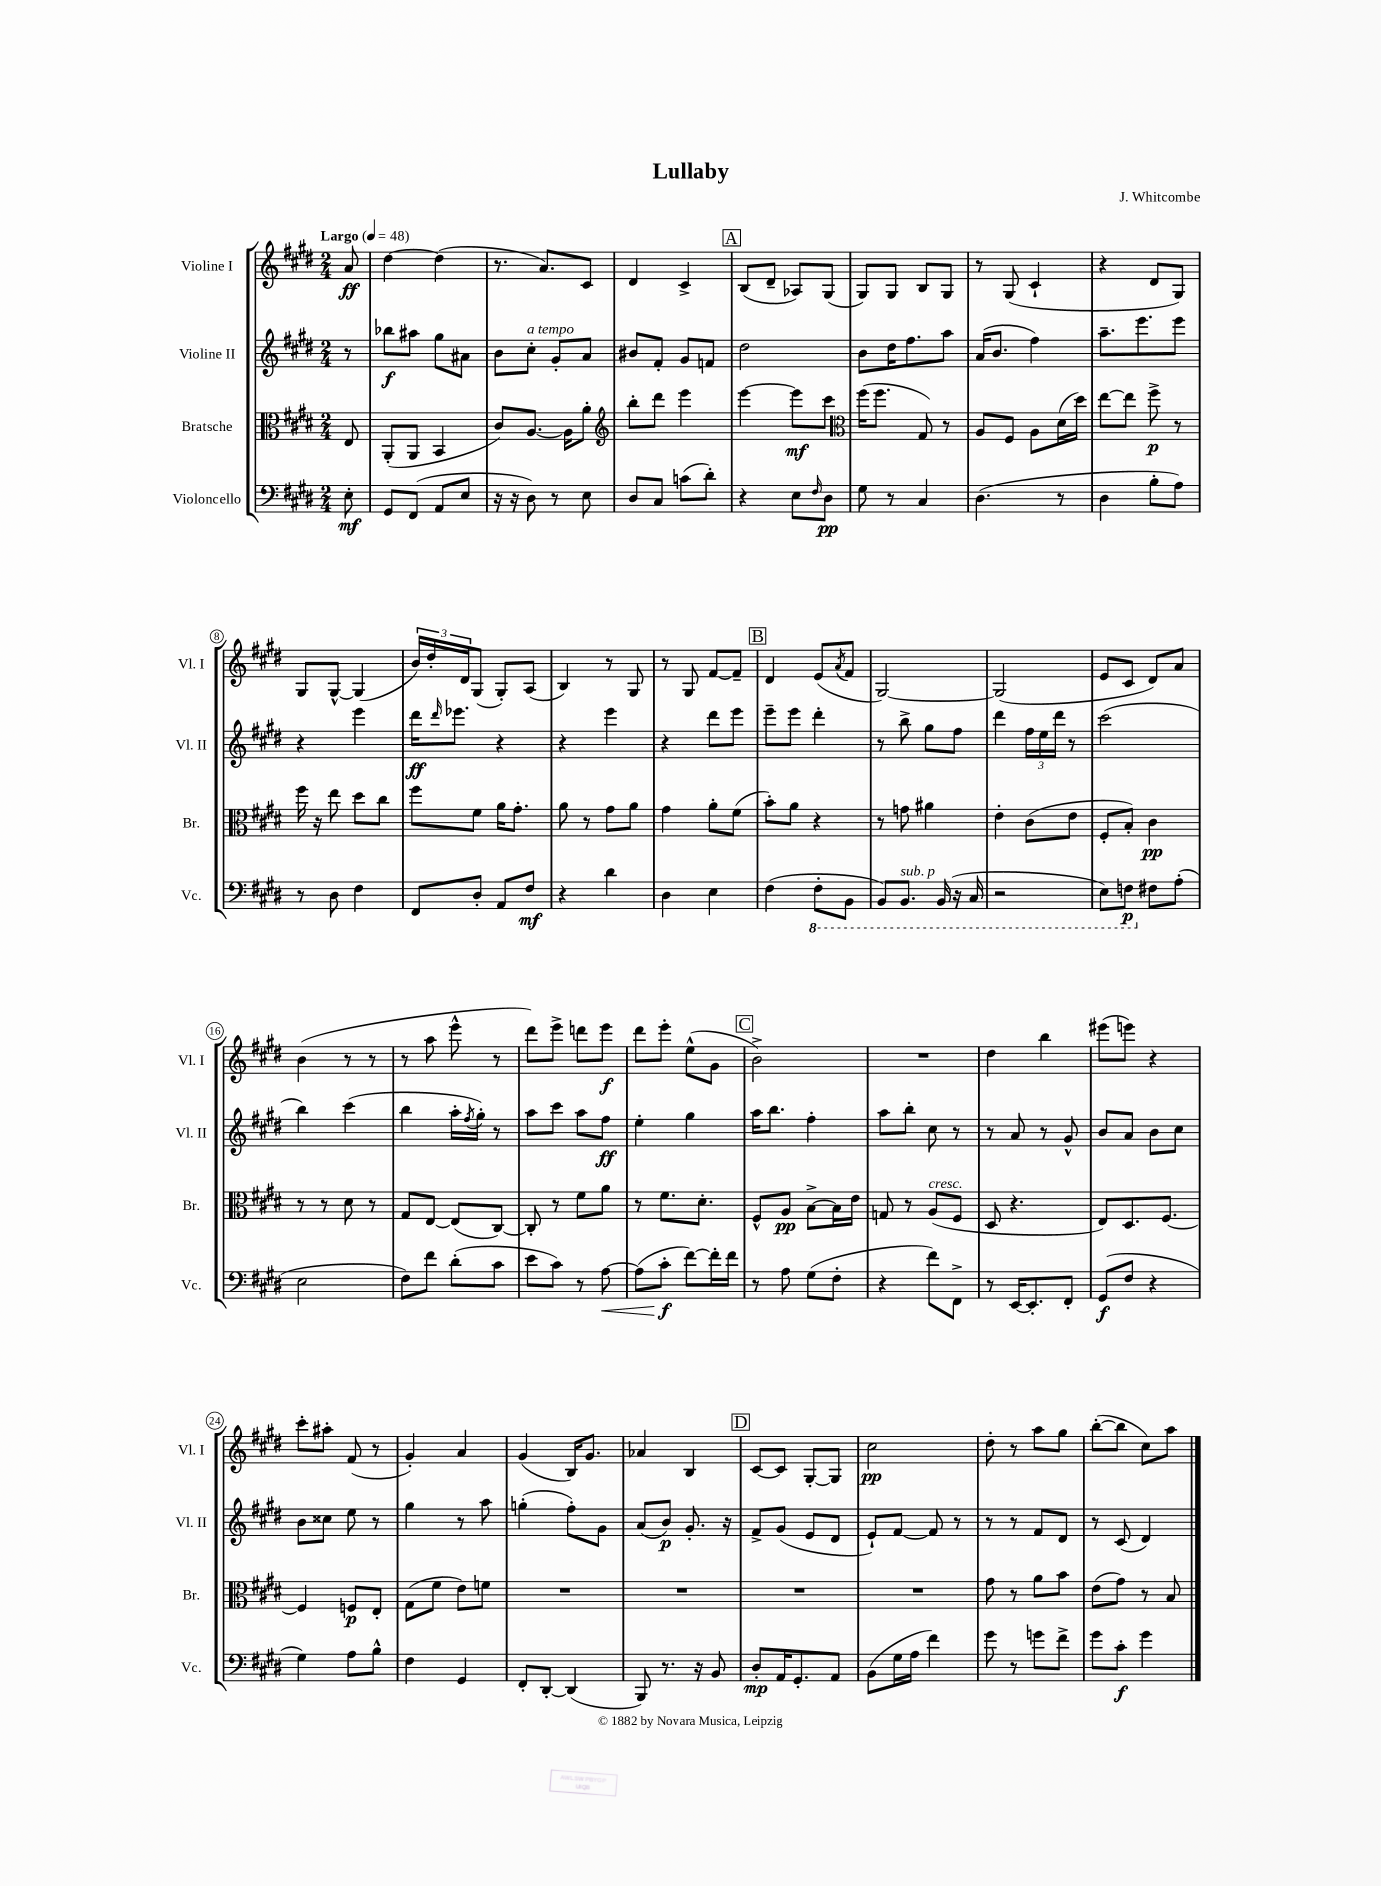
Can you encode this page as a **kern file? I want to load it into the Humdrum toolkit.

**kern	**kern	**kern	**kern
*staff4	*staff3	*staff2	*staff1
*clefF4	*clefC3	*clefG2	*clefG2
*k[f#c#g#d#]	*k[f#c#g#d#]	*k[f#c#g#d#]	*k[f#c#g#d#]
*M2/4	*M2/4	*M2/4	*M2/4
*MM48	*MM48	*MM48	*MM48
8E'\	8E/	8r	8a/
=	=	=	=
8GG#/L	(8AA'/L	8bb-\L	[4dd#\
(8FF#/J	8AA/J	8aa#\J	.
8AA/L	4BB/	8gg#\L	(4dd#\]
8E/J	.	8a#\J	.
=	=	=	=
16r	8c#/L)	8b\L	8.r
16r	.	.	.
8D#\)	[8.A/J	8cc#'\J	.
.	.	.	8.a/L)
8r	.	8g#'/L	.
.	16A\]LK	.	.
8E\	8a'\J	8a/J	8c#/J
=	=	=	=
*	*clefG2	*	*
8D#/L	8bb'\L	8b#/L	4d#/
8C#/J	8ddd#\J	8f#'/J	.
(8c\L	4eee\	8g#/L	4c#^/
8d#'\J)	.	8f/J	.
=	=	=	=
4r	[4eee\	2dd#\	(8B/L
.	.	.	8d#~/J
8E\L	8eee\]L	.	8A-/L)
16qqF#/	.	.	.
8D#\J	8ccc#\J	.	(8G#/J
=	=	=	=
*	*clefC3	*	*
8G#\	(16ff#\LK	8b\L	8G#/L)
.	8.ff#\J	.	.
8r	.	16dd#\K	8G#/J
.	.	8.ff#\	.
4C#/	8G#/)	.	8B/L
.	8r	8aa\J	8G#/J
=	=	=	=
(4.D#\	8A/L	(16a/LK	8r
.	.	8.b/J	.
.	8F#/J	.	(8G#/
.	8A\L	4ff#\)	4c#`/
8r	(16d#\L	.	.
.	16dd#\JJ)	.	.
=	=	=	=
4D#\	[8ee\L	8.aa~\L	4r
.	8ee\]J	.	.
.	.	8.eee\	.
8B'\L	8ff#^\	.	8d#/L
8A\J)	8r	8eee\J	8G#/J)
=	=	=	=
8r	16ff#\	4r	8G#/L
.	16r	.	.
8D#\	8ee\	.	[8G#^^/J
4F#\	8dd#\L	4eee\	(4G#/]
.	8cc#\J	.	.
=	=	=	=
8FF#/L	8ff#\L	16ddd#\LK	24b/LL)
.	.	.	24dd#'/
.	.	16qqddd#/	.
.	.	8.eee-\J	.
.	.	.	24d#/J
8D#'/J	8f#\J	.	(8G#/J
8AA/L	16a\LK	4r	8G#'/L)
.	8.g#'\J	.	.
8F#/J	.	.	(8A/J
=	=	=	=
4r	8a\	4r	4B/)
.	8r	.	.
4d#\	8g#\L	4eee\	8r
.	8a\J	.	8G#/
=	=	=	=
4D#\	4g#\	4r	8r
.	.	.	8G#/
4E\	8a'\L	8ddd#\L	[8f#/L
.	(8f#\J	8eee\J	8f#~/]J
=	=	=	=
(4F#\	8b'\L)	8eee~\L	4d#/
.	8a\J	8eee\J	.
8FF#'\L	4r	4ddd#'\	(8e/L
.	.	.	8qa/
8BBB\J	.	.	8f#/J
=	=	=	=
8BBB/L)	8r	8r	[2G#/)
8.BBB/J	8g\	8bb^\	.
.	4a#\	8gg#\L	.
(16BBB/	.	.	.
16r	.	8ff#\J	.
16CC#/	.	.	.
=	=	=	=
2r	4e'\	4ddd#\	(2G#/]
.	(8c#\L	24ff#\LL	.
.	.	24ee\	.
.	.	24ddd#\JJ	.
.	8e\J	8r	.
=	=	=	=
8EE\L)	8F#'/L	(2ccc#\	8e/L
8FF\J	8B'/J)	.	8c#/J
8F#\L	4c#\	.	8d#/L)
(8A'\J	.	.	8a/J
=	=	=	=
2E\	8r	4bb\)	(4b\
.	8r	.	.
.	8d#\	(4ccc#\	8r
.	8r	.	8r
=	=	=	=
8F#\L)	8G#/L	4bb\	8r
8f#\J	[8E/J	.	8aa\
(8d#'\L	(8E/]L	16aa'\LL	8eee^^\
.	.	8qff#/	.
.	.	16gg#'\JJ)	.
8c#\J	[8C#/J)	8r	8r
=	=	=	=
8e\L	8C#'/]	8aa\L	8ddd#\L)
8c#\J)	8r	8ccc#\J	8eee^\J
8r	8f#\L	8aa\L	8ddd\L
[8A\	8a\J	8ff#\J	8eee\J
=	=	=	=
(8A\]L	8r	4ee'\	8ddd#\L
8c#'\J	8.f#\L	.	8eee'\J
[8f#\L)	.	4gg#\	(8ee^^\L
.	8.d#'\J	.	.
16f#'\]L	.	.	8g#\J
16f#\JJ	.	.	.
=	=	=	=
8r	8F#^^/L	16aa\LK	2b^\)
.	.	8.bb\J	.
8A\	8A/J	.	.
(8G#\L	[8B^\L	4ff#'\	.
8F#'\J	16B\]L	.	.
.	16e\JJ	.	.
=	=	=	=
4r	8G/	8aa\L	2r
.	8r	8bb'\J	.
8f#\L)	(8A/L	8cc#\	.
8FF#^\J	8F#/J	8r	.
=	=	=	=
8r	8D#/	8r	4dd#\
[16EE/LK	4.r	8a/	.
8.EE'/]	.	.	.
.	.	8r	4bb\
8FF#'/J	.	8g#^^/	.
=	=	=	=
(8GG#/L	8E/L)	8b/L	(8eee#\L
8F#/J	8.D#/	8a/J	8eee\J)
4r	.	8b\L	4r
.	[8.F#/J	.	.
.	.	8cc#\J	.
=	=	=	=
4G#\)	4F#/]	8b\L	8ccc#'\L
.	.	8cc##\J	8aa#'\J
8A\L	8F/L	8ee\	(8f#/
8B^^\J	8E'/J	8r	8r
=	=	=	=
4F#\	(8G#\L	4gg#\	4g#'/)
.	8f#\J	.	.
4GG#/	8e\L)	8r	4a/
.	8f\J	8aa\	.
=	=	=	=
8FF#'/L	2r	(4gg'\	(4g#/
[8DD#'/J	.	.	.
(4DD#/]	.	8ff#'\L)	16B/LK)
.	.	.	8.g#/J
.	.	8g#\J	.
=	=	=	=
8BBB/)	2r	(8a/L	4a-/
8.r	.	8b/J)	.
.	.	8.g#'/	4B/
16r	.	.	.
8BB/	.	.	.
.	.	16r	.
=	=	=	=
8D#'/L	2r	8f#^/L	[8c#/L
16AA/K	.	(8g#/J	8c#/]J
8.GG#'/	.	.	.
.	.	8e/L	[8G#'/L
8AA/J	.	8d#/J	8G#/]J
=	=	=	=
(8BB\L	2r	8e`/L)	2cc#\
16G#\L	.	[8f#/J	.
16A\JJ	.	.	.
4f#\)	.	8f#/]	.
.	.	8r	.
=	=	=	=
8g#\	8g#\	8r	8dd#'\
8r	8r	8r	8r
8g\L	8a\L	8f#/L	8aa\L
8f#^\J	8b\J	8d#/J	8gg#\J
=	=	=	=
8g#\L	(8e\L	8r	([8bb'\L
8c#'\J	8g#\J)	(8c#/	8bb\]J
4g#\	8r	4d#/)	8cc#\L)
.	8B/	.	8aa\J
==	==	==	==
*-	*-	*-	*-
